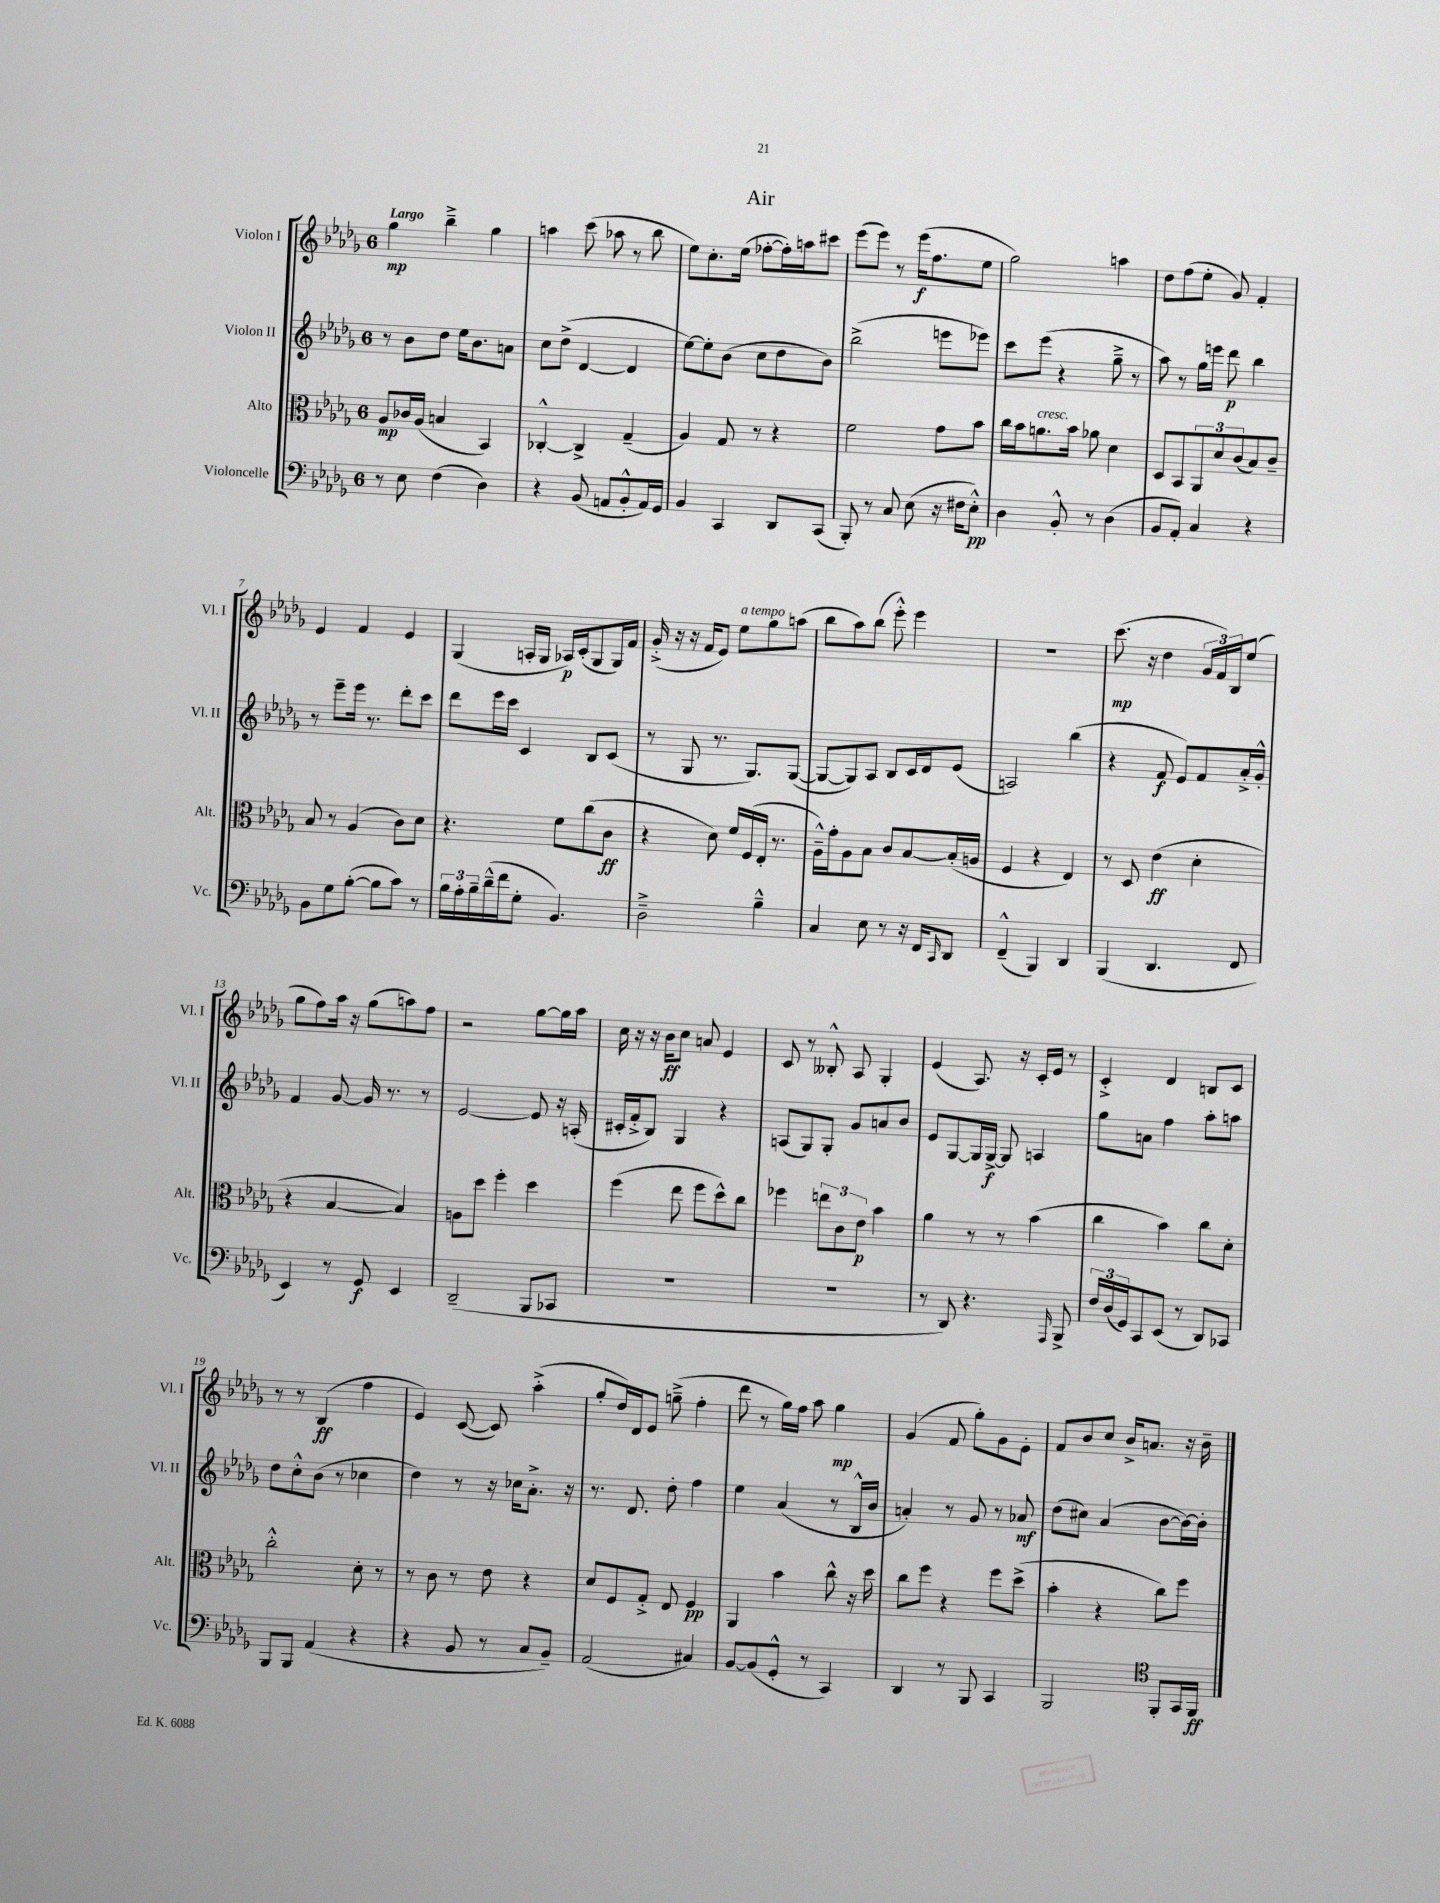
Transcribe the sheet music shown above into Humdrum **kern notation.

**kern	**kern	**kern	**kern
*staff4	*staff3	*staff2	*staff1
*clefF4	*clefC3	*clefG2	*clefG2
*k[b-e-a-d-g-]	*k[b-e-a-d-g-]	*k[b-e-a-d-g-]	*k[b-e-a-d-g-]
*M6/8	*M6/8	*M6/8	*M6/8
8r	8A-	8r	4gg-
8E-	16c-	8b-	.
.	(16A-	.	.
(4F	4B	8dd-	4bb-~^
.	.	16ee-	.
.	.	8.b-	.
4D-)	4BB-)	.	4gg-
.	.	8a	.
=	=	=	=
4r	[4C-'^^	8cc	4aa
.	.	(8dd-^	.
(8BB-	4C-^]	[4d-	(8ccc
8AA	.	.	8aa-
8BB-'^^	(4G-~	4d-]	8r
16AA)	.	.	8bb-
16GG-	.	.	.
=	=	=	=
4BB-	4A-)	[8ee-)	8ee-)
.	.	8ee-']	8.cc'
4CC	8G-	(8b-	.
.	.	.	(16ee-
.	8r	8cc	[8ff-'
8DD-	4r	8dd-	16ff-'])
.	.	.	16aa
(8CC	.	8b-)	8ccc#
=	=	=	=
8BBB-')	2f	(2bb-^	(8eee-
8r	.	.	8eee-)
8C	.	.	8r
(8E-	.	.	(16eee-
.	.	.	8.ff
16r	8g-	8eee	.
16F#	.	.	.
8E-'^^)	8b-	8eee-)	8ee-
=	=	=	=
4D-	16cc	8ccc	2gg-)
.	16b-	.	.
.	8.a	(8eee-	.
8BB-'^^	.	4r	.
.	16b-	.	.
8r	8a-	.	.
(4D-	4d-	8gg-~^	4aa
.	.	8r	.
=	=	=	=
8BB-	8D-	8aa-)	8dd-
8AA-')	8BB-	8r	(8ff
4C	12AA-	16gg-	8ee-'
.	.	16eee	.
.	12d-	.	.
.	.	8ddd-	8g-)
.	(12c	.	.
4r	8B-)	4bb-	4f'
.	8c~	.	.
=	=	=	=
8BB-	8B-	8r	4e-
8G-	8r	8eee-~	.
([8B-'	(4A-	16eee-	4f
.	.	8.r	.
8B-]	.	.	.
8c)	8c)	8ddd-'	4e-
8r	8d-	8ccc	.
=	=	=	=
24B-	4.r	8ddd-	(4G-
24A-'	.	.	.
24B-~	.	.	.
(16d-~^^	.	16eee-	.
16f	.	16ccc	.
8G-'	.	4c	16A'
.	.	.	16G-
4.BB-)	8f	.	16A-)
.	.	.	(16c'
.	(8cc	8B-	8G-
.	8c	(8c	16G-)
.	.	.	16f
=	=	=	=
2D-~^	4r	8r	(16g-'^
.	.	.	16r
.	.	8G-	16r
.	.	.	16f
.	8d-)	8.r	8e-)
.	16f	.	8ee-
.	(16F	8.G-)	.
4B-~^^	16E-'	.	8gg-
.	8.r	.	.
.	.	([8G-	(8aa
=	=	=	=
4C	16A-~^^)	8G-_	8bb-
.	16g-'	.	.
.	8A-	8G-])	8aa-)
8E-	8B-	8A-	(8bb-
8r	8c	8B-	8eee-'^^)
16r	[8B-	16c	4eee-
16FF	.	16d-	.
16qqCC	.	.	.
8DD-	(16B-']	(8e-	.
.	16A	.	.
=	=	=	=
(4FF~^^	4F	2A)	2.r
4BBB-)	4r	.	.
4DD-	4E-)	(4bb-	.
=	=	=	=
(4BBB-	8r	4r	(8.ccc
.	8D-	.	.
.	.	.	16r
4.DD-	(4e-	8f	4dd-
.	.	8e-)	.
.	4d-'	8f	24g-
.	.	.	24f)
.	.	.	24B-
8FF	.	16a-'^	(8ee-
.	.	16g-'^^	.
=	=	=	=
4EE-)	4r	4f	8gg-
.	.	.	8ff)
8r	[4B-	[8g-	16aa-
.	.	.	16r
8GG-	.	16g-]	(8gg-
.	.	8.r	.
4EE-	4B-])	.	8aa)
.	.	8r	8ff
=	=	=	=
(2DD-~	8A	[2e-	2r
.	8dd-	.	.
.	4ff'	.	.
8BBB-	4dd-	8e-]	[8gg-
8CC-	.	16r	16gg-]
.	.	(16A'	16aa-
=	=	=	=
2.r	(4ff	16c#'	16cc
.	.	16f'^	16r
.	.	8B-)	16r
.	.	.	16b-
.	8ee-	4G-	8cc
.	8ff	.	8a
.	8dd-^^)	4r	4e-
.	8cc	.	.
=	=	=	=
2.r	4ff-	(8A	8c
.	.	8G-)	8r
.	12ee	8G-'	8B--'^^
.	12c	.	.
.	.	8g-	8A-
.	12e-	.	.
.	4b-	8a	4G-'
.	.	8b-	.
=	=	=	=
8r	4a-	8e-	(4e-
8DD-)	.	[8G-	.
4.r	8r	16G-]	8.A-)
.	.	[16G-^	.
.	8r	8G-]	.
.	.	.	16r
.	(4b-	4A	16c'
.	.	.	16e-
16qqAAA-	.	.	.
8BBB-^	.	.	8r
=	=	=	=
24F	4cc	8gg-	4c'^
(24D-	.	.	.
24GG-)	.	.	.
8CC	.	8a	.
(8EE-	4b-)	4ff	4d-
8r	.	.	.
8DD-)	8cc	8aa-'	8B
8CC-	8d-'	8aa	8c
=	=	=	=
8BBB-	2cc'^^	8dd-	8r
8BBB-	.	8cc'^^	8r
(4AA-	.	(8b-	(4B-
.	.	8r	.
4r	8d-'	4cc-	4ff
.	8r	.	.
=	=	=	=
4r	8r	4dd-)	4e-)
.	8c	.	.
8BB-	8r	8r	([8c
8r	8e-	16r	8c])
.	.	16cc-	.
8C	4r	8.a-'^	(4aa-'^
8BB-~)	.	.	.
.	.	16r	.
=	=	=	=
(2AA-	8d-	8.r	8gg-'
.	8F	.	16dd-)
.	.	8.d-	16d-
.	8G-'^	.	8e-
.	8E-	8dd-'	(8gg~^
4C#)	4F	4ff	4ff'
=	=	=	=
[8BB-	4AA-	4ee-	8ddd-
(8BB-]	.	.	8r
8GG-'^^	4b-	(4a-	16gg-)
.	.	.	16ff
8r	.	.	8aa-
4CC)	8cc^^	8r	4gg-
.	16r	16B-^^	.
.	16dd-	16b-	.
=	=	=	=
4DD-	8cc	4a')	(4g-
.	8ff	.	.
8r	4r	8r	8f
8BBB-	.	8g-	8gg-')
4CC	8ff	8r	8g-
.	(8dd-^	8a-	8e-'
=	=	=	=
2BBB-	4b-'	(8dd-	8f
.	.	8cc#)	8b-
.	4r	(4a-	8cc
.	.	.	16b-^
.	.	.	8.a
*clefC4	*	*	*
8FF'	8cc)	[8b-	.
16GG-	8ff	16b-_)	16r
16FF	.	16b-']	16b-~
==	==	==	==
*-	*-	*-	*-
